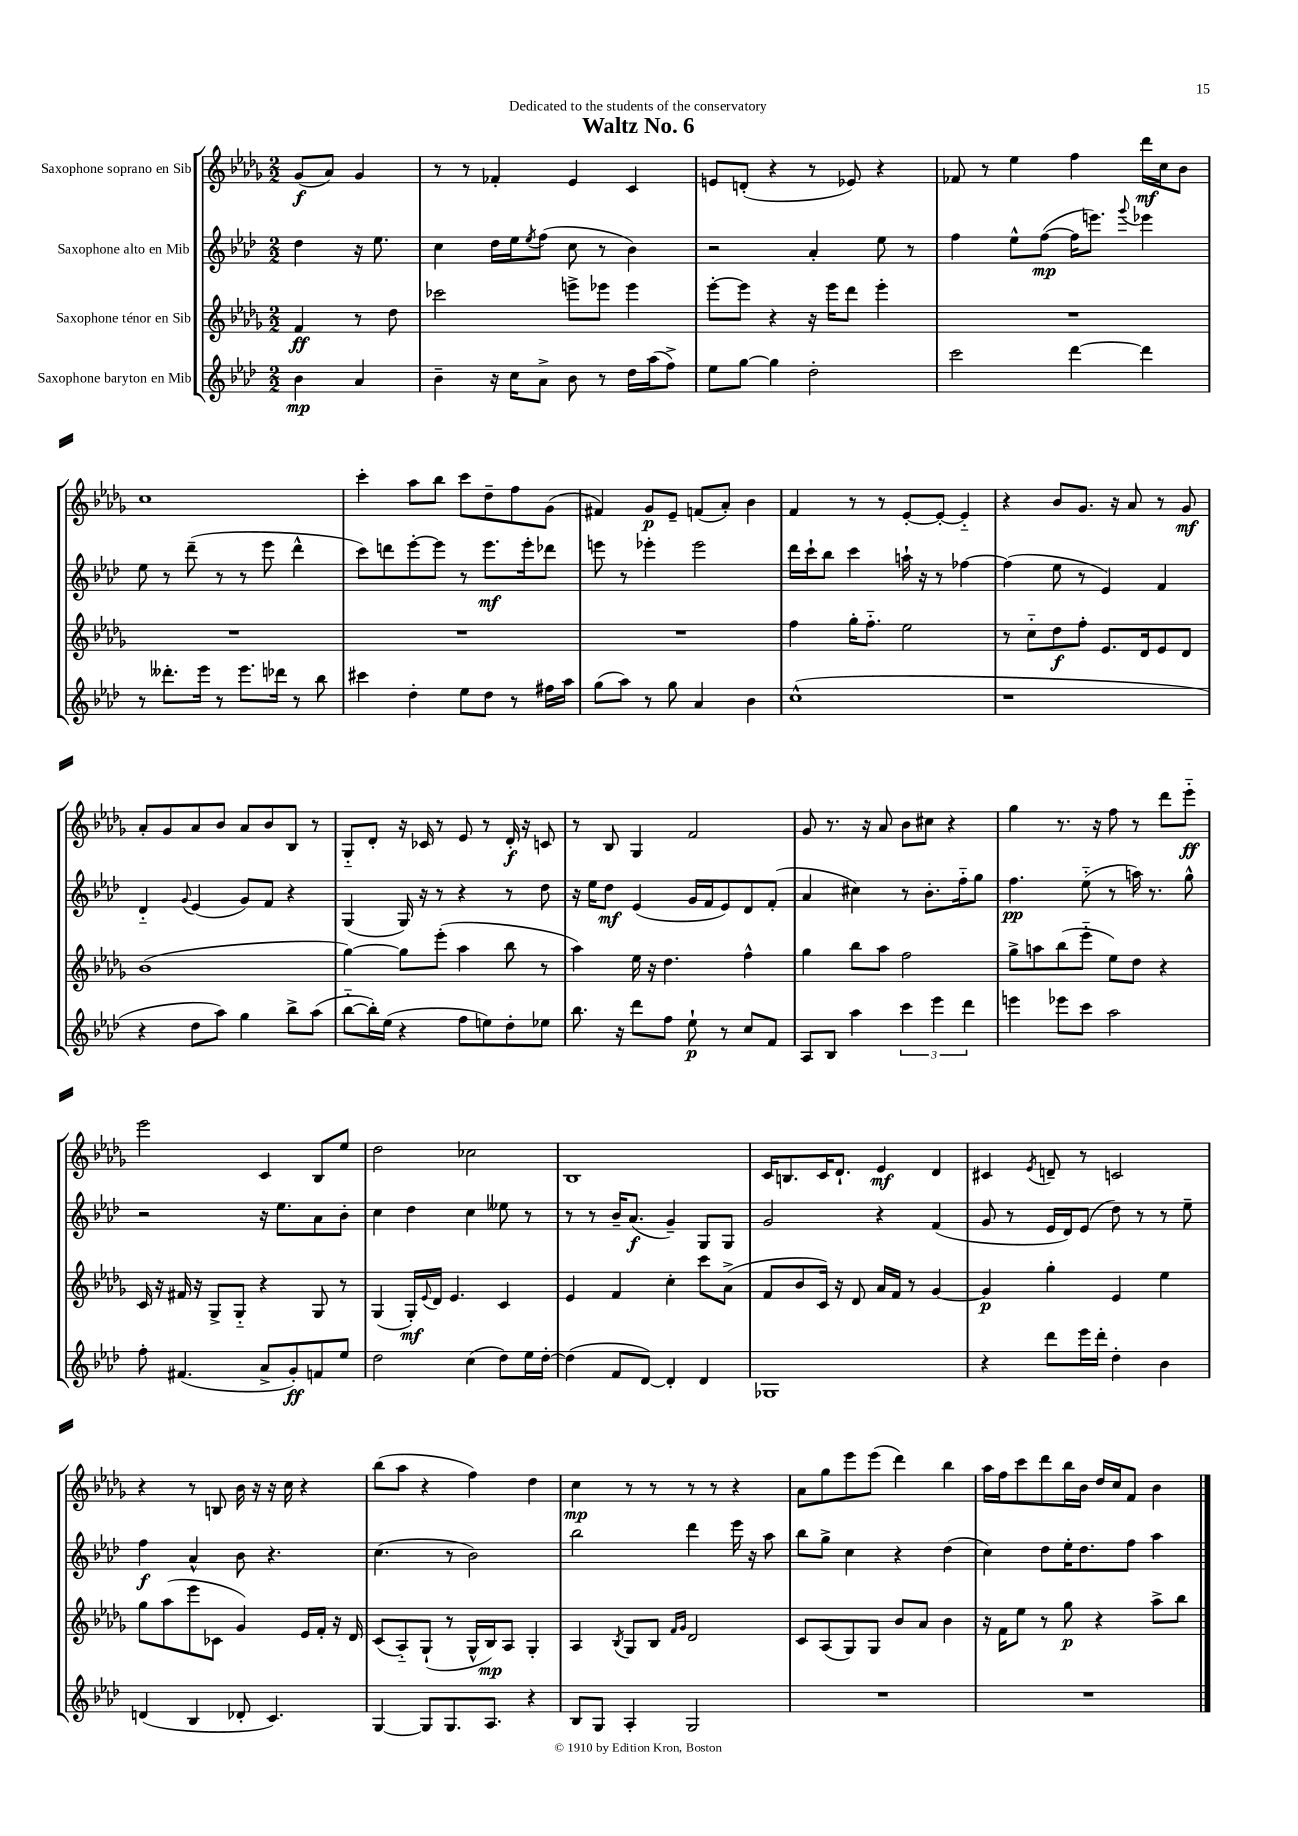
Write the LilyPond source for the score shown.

\header { title = "Waltz No. 6" dedication = "Dedicated to the students of the conservatory" }
<<
\new StaffGroup <<
\new Staff = "s0" \with { instrumentName = "Saxophone soprano en Sib" } {
    \clef treble \key des \major \numericTimeSignature \time 2/2 \partial 2
    ges'8\f( aes'8) ges'4 |
    r8 r8 fes'4-. ees'4 c'4 |
    e'8 d'8-.( r4 r8 ees'8) r4 |
    fes'8 r8 ees''4 f''4 des'''16\mf c''16 bes'8 |
    c''1 |
    c'''4-. aes''8 bes''8 c'''8 des''8-- f''8 ges'8( |
    fis'4) ges'8\p ees'8-- f'8( aes'8-.) bes'4 |
    f'4 r8 r8 ees'8~-. ees'8~-. ees'4-_ |
    r4 bes'8 ges'8. r16 aes'8 r8 ges'8\mf |
    aes'8-. ges'8 aes'8 bes'8 aes'8 bes'8 bes8 r8 |
    ges8-_ des'8-. r16 ces'16 r8 ees'8 r8 des'16-.\f r16 c'8 |
    r8 bes8 ges4 f'2 |
    ges'8 r8. r16 aes'8 bes'8 cis''8 r4 |
    ges''4 r8. r16 f''8 r8 des'''8 ees'''8-_\ff |
    ees'''2 c'4 bes8 ees''8 |
    des''2 ces''2 |
    bes1 |
    c'16 b8. c'16 des'8.-! ees'4\mf des'4 |
    cis'4 \acciaccatura { ees'8 } d'8-- r8 c'2 |
    r4 r8 b8 bes'16 r16 r16 c''16 r4 |
    bes''8( aes''8 r4 f''4) des''4 |
    c''4\mp r8 r8 r8 r8 r4 |
    aes'8 ges''8 ees'''8 ees'''8( des'''4) bes''4 |
    aes''16 f''16 c'''8 des'''8 bes''16 bes'16 des''16 c''16 f'8 bes'4 \bar "|." |
}
\new Staff = "s1" \with { instrumentName = "Saxophone alto en Mib" } {
    \clef treble \key aes \major \numericTimeSignature \time 2/2 \partial 2
    des''4 r16 ees''8. |
    c''4 des''16 ees''16 \acciaccatura { ees''8 } f''8( c''8 r8 bes'4) |
    r2 aes'4-. ees''8 r8 |
    f''4 ees''8-^ f''8~\mp( f''16 e'''8.) \appoggiatura { g'''8 } ees'''4 |
    ees''8 r8 des'''8--( r8 r8 ees'''8 des'''4-^ |
    c'''8) d'''8 ees'''8~-. ees'''8 r8 ees'''8.\mf ees'''16-. des'''8 |
    e'''8 r8 ees'''4-. ees'''2 |
    des'''16 c'''16-! bes''8 c'''4 a''16-! r16 r8 fes''4~ |
    fes''4( ees''8 r8 ees'4) f'4 |
    des'4-_ \appoggiatura { g'8 } ees'4( g'8) f'8 r4 |
    g4( g16) r16 r8 r4 r8 des''8 |
    r16 ees''16 des''8\mf ees'4( g'16 f'16 ees'8) des'8 f'8-.( |
    aes'4 cis''4) r8 bes'8.-. f''16-_ g''8 |
    f''4.\pp ees''8-_( r8 a''16) r8. g''8-^ |
    r2 r16 ees''8. aes'8 bes'8-. |
    c''4 des''4 c''4 eeses''8 r8 |
    r8 r8 bes'16-- aes'8.\f( g'4--) g8 g8 |
    g'2 r4 f'4( |
    g'8 r8 ees'16 des'16) ees'8( des''8) r8 r8 ees''8-- |
    f''4\f aes'4-^ bes'8 r4. |
    c''4.( r8 bes'2) |
    bes''2 des'''4 ees'''16 r16 aes''8 |
    bes''8 g''8-> c''4 r4 des''4( |
    c''4) des''8 ees''16-. des''8. f''8 aes''4 \bar "|." |
}
\new Staff = "s2" \with { instrumentName = "Saxophone ténor en Sib" } {
    \clef treble \key des \major \numericTimeSignature \time 2/2 \partial 2
    f'4\ff r8 des''8 |
    ces'''2 e'''8-> ees'''8 ees'''4 |
    ees'''8~-. ees'''8 r4 r16 ees'''16 des'''8 ees'''4-. |
    R1 |
    R1 |
    R1 |
    R1 |
    f''4 ges''16-. f''8.-_ ees''2 |
    r8 c''8-_ des''8\f f''8-. ees'8. des'16 ees'8 des'8 |
    bes'1( |
    ges''4~) ges''8 ees'''8-.( aes''4 bes''8 r8 |
    aes''4) ees''16 r16 des''4. f''4-^ |
    ges''4 bes''8 aes''8 f''2 |
    ges''8-> a''8 bes''8( ees'''8-_ ees''8) des''8 r4 |
    c'16 r16 fis'16 r16 ges8-> ges8-_ r4 ges8 r8 |
    ges4( ges16-.\mf) \appoggiatura { ees'8 } des'16 ees'4. c'4 |
    ees'4 f'4 c''4-. c'''8 aes'8->( |
    f'8 bes'8 c'16) r16 des'8 aes'16 f'16 r8 ges'4~ |
    ges'4\p ges''4-. ees'4 ees''4 |
    ges''8 aes''8( ees'''8 ces'8 ges'4) ees'16 f'16-. r16 des'16 |
    c'8( aes8-_) ges8-!( r8 ges16-^ bes16\mp) aes8 ges4-. |
    aes4 \acciaccatura { bes8 } ges8 bes8 \grace { f'16 ges'16 } des'2 |
    c'8 aes8( ges8) ges8 bes'8 aes'8 bes'4 |
    r16 f'16 ees''8 r8 ges''8\p r4 aes''8-> bes''8 \bar "|." |
}
\new Staff = "s3" \with { instrumentName = "Saxophone baryton en Mib" } {
    \clef treble \key aes \major \numericTimeSignature \time 2/2 \partial 2
    bes'4\mp aes'4 |
    bes'4-- r16 c''16 aes'8-> bes'8 r8 des''16 aes''16( f''8->) |
    ees''8 g''8~ g''4 des''2-. |
    c'''2 des'''4~ des'''4 |
    r8 deses'''8.-. ees'''16 r8 ees'''8. des'''16 r8 bes''8 |
    cis'''4 des''4-. ees''8 des''8 r8 fis''16 aes''16 |
    g''8( aes''8) r8 g''8 aes'4 bes'4 |
    c''1-^( |
    r1 |
    r4 des''8 aes''8) g''4 bes''8-> aes''8( |
    bes''8~-_ bes''16-.) ees''16( r4 f''8 e''8) des''8-. ees''8 |
    bes''8. r16 des'''8 f''8 ees''8-!\p r8 c''8 f'8 |
    aes8 bes8 aes''4 \tuplet 3/2 { c'''4 ees'''4 des'''4 } |
    e'''4 ees'''8 c'''8 aes''2 |
    f''8-. fis'4.( aes'8-> g'8-.\ff) f'8 ees''8 |
    des''2 c''4( des''8) ees''16 des''16~-. |
    des''4( f'8 des'8~) des'4-. des'4 |
    ges1 |
    r4 des'''8 ees'''16 des'''16-. des''4-. bes'4 |
    d'4( bes4 des'8-. c'4.) |
    g4~ g8 g8. aes8. r4 |
    bes8 g8 aes4-. g2 |
    R1 |
    R1 \bar "|." |
}
>>
>>
\layout { \context { \Score \remove "Bar_number_engraver" } }
